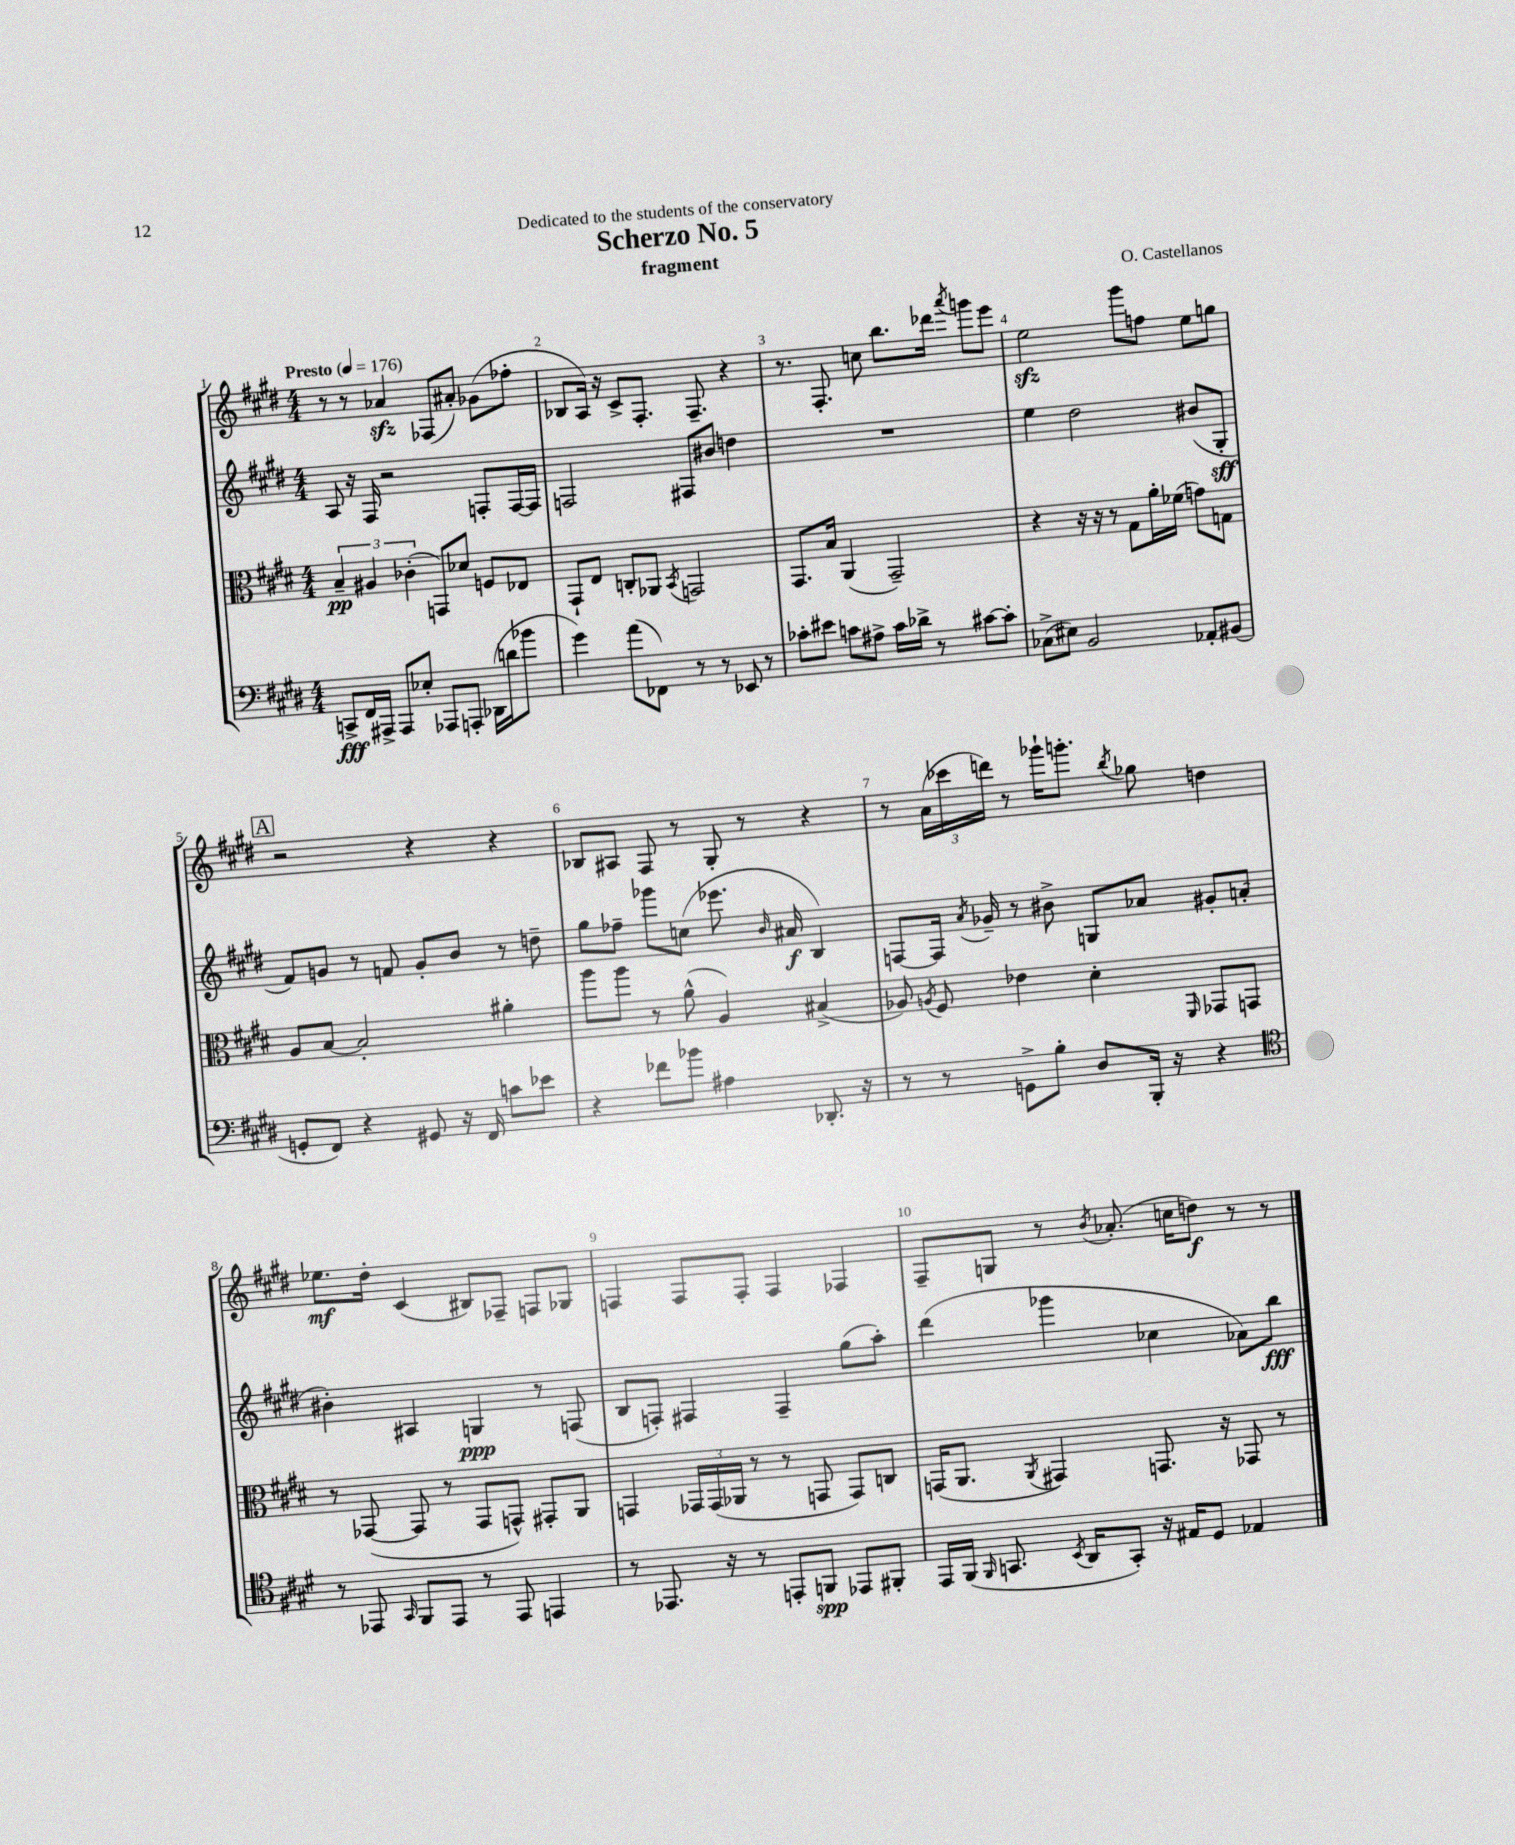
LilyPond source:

\header { title = "Scherzo No. 5" composer = "O. Castellanos" subtitle = "fragment" dedication = "Dedicated to the students of the conservatory" }
<<
\new StaffGroup <<
\new Staff = "s0" {
    \clef treble \key e \major \numericTimeSignature \time 4/4 \tempo "Presto" 4 = 176
    \autoBeamOff r8 r8 aes'4\sfz fes8[( ais'8]-.) ges'8[( fes''8]-. |
    bes8[ a16]) r16 cis'8[-> fis8.]-. fis8.-- r4 |
    r8. fis8.-. c''8 b''8.[ des'''16] \acciaccatura { a'''8 } g'''8[ e'''8] |
    e''2\sfz gis'''8[ f''8] e''8[ g''8] |
    \mark \markup { \box "A" } r2 r4 r4 |
    bes8[ ais8] fis8 r8 gis8-. r8 r4 |
    r8 \tuplet 3/2 { a'16[( ces'''16 d'''16]) } r8 ges'''16[-! g'''8.]-. \acciaccatura { b''8 } ges''8 d''4 |
    ees''8.[\mf dis''16]-. cis'4( bis8[) fes8]-- f8[ ges8] |
    f4 f8[ f8]-. f4 fes4 |
    fis8[-- g8] r8 \acciaccatura { b'8 } aes'8.-.( c''16[ d''8]\f) r8 r8 \bar "|." |
}
\new Staff = "s1" {
    \clef treble \key e \major \numericTimeSignature \time 4/4
    \autoBeamOff a8 r16 fis16 r2 f8[-. f16~ f16] |
    f2 fis8[ bis'8] d''4 |
    R1 |
    e''4 dis''2 bis'8[( gis8]-.\sff |
    \mark \markup { \box "A" } fis'8[) g'8] r8 f'8 g'8[-. b'8] r8 d''8-- |
    gis''8[ fes''8]-- ges'''8[ c''8]( ees'''8. \grace { b'16 } ais'16\f b4) |
    f8[~ f16] \acciaccatura { a'8 } ges'16-- r8 bis'8-> g8[ aes'8] gis'8[-. a'8]-.( |
    bis'4-.) ais4 g4\ppp r8 f8( |
    b8[ f8]-.) fis4 fis4-- gis''8[( a''8]-.) |
    dis'''4( ges'''4 ces''4 aes'8[) b''8]\fff \bar "|." |
}
\new Staff = "s2" {
    \clef alto \key e \major \numericTimeSignature \time 4/4
    \autoBeamOff \tuplet 3/2 { b4--\pp ais4 ces'4-.( } g,8[) des'8] f8[ ees8] |
    gis,8[-! e8] c8[-. aes,8] \acciaccatura { b,8 } g,2 |
    gis,8.[ b16] a,4( gis,2--) |
    r4 r16 r16 r8 gis8[ a'16-. fes'16]( g'8[) g8] |
    \mark \markup { \box "A" } a8[ b8]~ b2-. ais'4-. |
    a''8[ a''8] r8 a'8-^( a4) bis4->( |
    aes8) \acciaccatura { a8 } fis8 ees'4 dis'4-. \grace { fis,16 } ges,8[ g,8] |
    r8 ges,8~( ges,8 r8 ges,8[ g,8]-^) gis,8[-. a,8] |
    g,4 \tuplet 3/2 { ges,16[ ges,16( aes,16] } r8 r8 g,8 g,8[) c8] |
    g,16[( a,8.] \acciaccatura { a,8 } gis,4) g,8. r16 ges,8 r8 \bar "|." |
}
\new Staff = "s3" {
    \clef bass \key e \major \numericTimeSignature \time 4/4
    \autoBeamOff c,8[->\fff fis,16 ais,,16]-> ais,,8[ ees8]-. aes,,8[ a,,8]-. des,16[( d'16 bes'8] |
    gis'4) a'8[( fes,8]) r8 r8 ees,8 r8 |
    ces'8[-. eis'8] c'8[ ais8]-> c'16[ des'16]-> r8 cis'8[~ cis'8]-. |
    ces8[->( eis8]) b,2 aes,8[-. bis,8]( |
    \mark \markup { \box "A" } g,8[-. fis,8]) r4 gis,8 r16 fis,16 c'8[ ees'8] |
    r4 fes'8[ bes'8] ais4 des,8.-. r16 |
    r8 r8 g,8[-> b8]-. dis8[ b,,16]-. r16 r4 |
    \clef tenor r8 ees,8 \grace { gis,16 } fis,8[ ees,8] r8 ees,8 e,4 |
    r8 ees,8. r16 r8 e,8[-. f,8]\spp ees,8[ fis,8]-. |
    e,16[ fis,16]( \grace { fis,16 } g,8. \acciaccatura { b,8 } a,16[ g,8]-.) r16 eis16[ dis8] ees4 \bar "|." |
}
>>
>>
\layout { \context { \Score \override BarNumber.break-visibility = ##(#f #t #t) barNumberVisibility = #all-bar-numbers-visible } }
